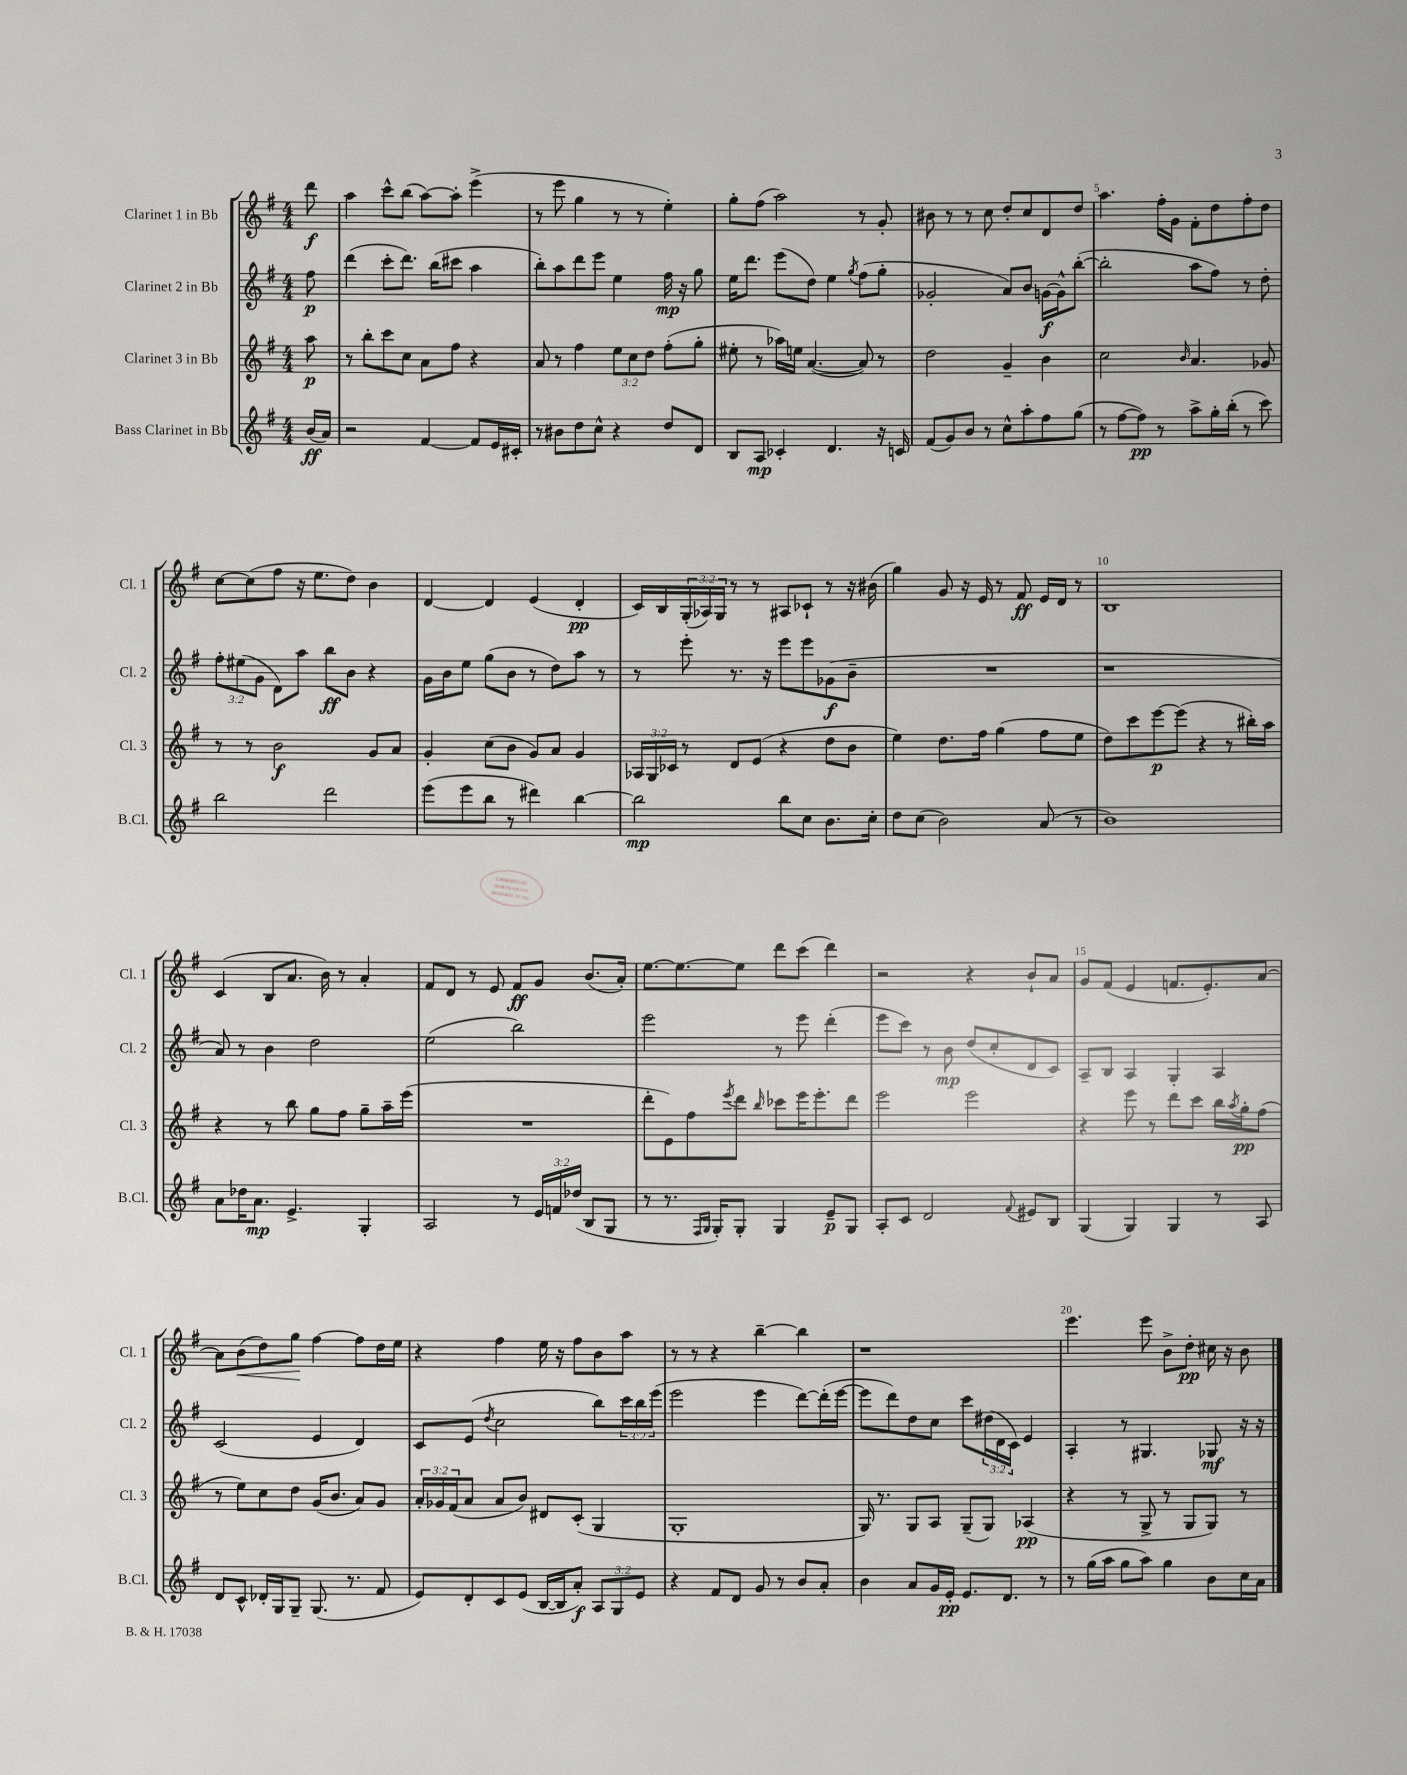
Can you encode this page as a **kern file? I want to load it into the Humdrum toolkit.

**kern	**kern	**kern	**kern
*staff4	*staff3	*staff2	*staff1
*clefG2	*clefG2	*clefG2	*clefG2
*k[f#]	*k[f#]	*k[f#]	*k[f#]
*M4/4	*M4/4	*M4/4	*M4/4
(16b/LL	8aa\	8ff#\	8ddd\
16a/JJ)	.	.	.
=	=	=	=
2r	8r	(4ddd\	4aa\
.	8bb'\L	.	.
.	8ccc\	8ccc'\L	8ccc^^\L
.	8cc\J	8.ddd\J)	(8bb\J
[4f#/	8a\L	.	[8aa\L)
.	.	(16bb\LK	.
.	8ff#\J	8ccc#\J	8aa'\]J
8f#/]L	4r	4aa\	(4eee^\
16e/L	.	.	.
16c#'/JJ	.	.	.
=	=	=	=
8r	8a/	8bb'\L)	8r
8b#\L	8r	8aa\	8eee\
8dd\	4ff#\	8ddd\	4gg\
8cc^^\J	.	8eee\J	.
4r	12ee\L	4ee\	8r
.	12cc\	.	.
.	.	.	8r
.	12dd\J	.	.
8dd/L	(8ff#'\L	16ff#\	4ee'\)
.	.	16r	.
8d/J	8gg'\J	8gg\	.
=	=	=	=
8B/L	8ee#'\	16ee\LK	8gg'\L
.	.	8.ddd\J	.
8A/J	8r	.	(8ff#\J
4c-'/	16aa-\LL)	(8eee\L	2aa\)
.	16ee\JJ	.	.
.	([4.a/	8dd\J)	.
4.d/	.	4ee\	.
.	.	8qgg/	.
.	8a/])	(8ff#\L	8r
16r	8r	8gg'\J	8g'/
16c/	.	.	.
=	=	=	=
(8f#/L	2dd\	2g-'/	8b#\
8g/)	.	.	8r
8b/J	.	.	8r
8r	.	.	8cc\
8cc^^\L	4g~/	8a/L)	8dd'/L
8aa'\	.	8b/J	8cc/
8ff#\	4b\	[16g\LL	8d/
.	.	16g^^\]J	.
(8gg\J	.	([8bb'\J	8dd/J
=	=	=	=
8r	2cc\	2bb'\]	4.aa\
[8ff#\L	.	.	.
8ff#\]J)	.	.	.
8r	.	.	16ff#'\LL
.	.	.	16g\JJ
.	16qqb/	.	.
8aa^\L	4.a/	8aa\L	8f#'\L
16gg'\L	.	8ff#\J)	8dd\
(16bb'\JJ	.	.	.
8r	.	8r	8ff#'\
8ccc\)	8g-/	8dd'\	8dd\J
=	=	=	=
2bb\	8r	12ff#'\L	[8cc\L
.	.	(12ee#\	.
.	8r	.	(8cc\]
.	.	12g\J	.
.	2b\	8d\L)	8ff#\J
.	.	8aa\J	16r
.	.	.	8.ee\L
2ddd\	.	8bb\L	.
.	.	8b\J	8dd\J)
.	8g/L	4r	4b\
.	8a/J	.	.
=	=	=	=
(8eee\L	4g'/	16g\LL	[4d/
.	.	16b\J	.
8eee\	.	8ee\J	.
8bb\J	(8cc\L	(8gg\L	4d/]
8r	8b\J	8b\J	.
4ddd#\)	8g/L)	8r	(4e/
.	8a/J	8dd\L)	.
[4bb\	4g/	8aa\J	4d'/
.	.	8r	.
=	=	=	=
2bb\]	24A-/LL	8r	16c/LL)
.	24G/	.	.
.	.	.	16B/
.	24c-/JJ	.	.
.	8r	8eee'\	(24G'/
.	.	.	24A-/)
.	.	.	24G/JJ
.	8d/L	8.r	8r
.	(8e/J	.	8r
.	.	16r	.
8bb\L	4r	8eee\L	8A#/L
8cc\J	.	8eee\	8c-`/J
8.b\L	8dd\L	(8g-\	8r
.	8b\J	8b~\J	16r
16cc'\Jk	.	.	(16b#\
=	=	=	=
8dd\L	4ee\)	1r	4gg\)
(8cc\J	.	.	.
2b\)	8.dd\L	.	8g/
.	.	.	16r
.	16ff#\Jk	.	16e/
.	(4gg\	.	8r
.	.	.	8f#/
(8a/	8ff#\L	.	16e/LL
.	.	.	16d/JJ
8r	8ee\J	.	8r
=	=	=	=
1b)	8dd\L)	1r	1B
.	8ccc\	.	.
.	[8eee\	.	.
.	(8eee\]J	.	.
.	4r	.	.
.	8r	.	.
.	16bb#'\LL)	.	.
.	16aa\JJ	.	.
=	=	=	=
8a\L	4r	8a/)	(4c/
16dd-\K	.	8r	.
8.a\J	.	.	.
.	8r	4b\	8B/L
4.e^/	8bb\	.	8.a/J
.	8gg\L	2dd\	.
.	.	.	16b\)
.	8ff#\J	.	8r
4G'/	8gg~\L	.	4a'/
.	16aa~\L	.	.
.	(16eee\JJ	.	.
=	=	=	=
2A/	1r	(2ee\	8f#/L
.	.	.	8d/J
.	.	.	8r
.	.	.	8e/
8r	.	2bb\)	8f#/L
24e/LL	.	.	8g/J
24f/	.	.	.
(24dd-/JJ	.	.	.
8B/L	.	.	(8.b/L
8G/J	.	.	.
.	.	.	16a'/Jk)
=	=	=	=
8r	8ddd'\L	2eee\	[8.ee\L
8.r	8e\)	.	.
.	.	.	8.ee\_
.	8ff#\	.	.
16qqF#/LL	.	.	.
16qqG/JJ	.	.	.
16G'/LK)	.	.	.
.	8qeee/	.	.
8G'/J	8ddd\J	.	8ee\]J
.	16qqbb/	.	.
4G/	8ccc-\L	8r	8ddd\L
.	16eee\K	8eee\	(8ccc\J
.	8.eee'\	.	.
8e~/L	.	(4ddd'\	4ddd\)
8G/J	8ddd\J	.	.
=	=	=	=
8A'/L	2eee\	8eee\L	2r
8c/J	.	8ccc\J)	.
2d/	.	8r	.
.	.	8b\	.
.	2eee\	(8dd/L	4r
.	.	8cc'/	.
8qqf#/	.	.	.
8e#/L	.	8d/	8b`/L
8B/J	.	8c/J)	8a/J
=	=	=	=
(4G/	4r	8A~/L	8g/L
.	.	8B/J	(8f#/J
4G/)	8eee\	4A/	4e/
.	8r	.	.
4G/	8ddd\L	4G'/	8.f/L
.	8ccc\J	.	.
.	.	.	8.e'/)
8r	16bb\LL	4A/	.
.	8qaa/	.	.
.	16gg'\J	.	.
8A/	(8ff#\J	.	[8a/J
=	=	=	=
8d/L	8r	(2c/	8a\]L
8c^^/J	8ee\L)	.	(8b\
16d-'/LL	8cc\	.	8dd\)
16G/J	.	.	.
8G~/J	8dd\J	.	8gg\J
(8.G/	(16g/LK	4e/	[4ff#\
.	8.b/J	.	.
8.r	.	.	.
.	8a/L)	4d/)	8ff#\]L
8f#/	8g/J	.	16dd\L
.	.	.	16ee\JJ
=	=	=	=
8e/L)	24a'/LL	8c/L	4r
.	24g-/	.	.
.	(24f#/J	.	.
8d'/	8a/J	(8e/J	.
.	.	8qdd/	.
8c/	8a/L	2cc\	4ff#\
(8e/J	8b/J)	.	.
[16B/LL	8d#/L	.	16ee\
16B/]J	.	.	16r
8a'/J)	(8c'/J	.	8ff#\L
12A/L	4G/	8bb\L)	8b\
12G/	.	.	.
.	.	24ccc\L	8aa\J
12e/J	.	24bb\	.
.	.	(24eee\JJ	.
=	=	=	=
4r	1G'	2eee\	8r
.	.	.	8r
8f#/L	.	.	4r
8d/J	.	.	.
8g/	.	4eee\	[4bb~\
8r	.	.	.
8b/L	.	[8ddd\L)	4bb\]
8a'/J	.	(16ddd'\]L	.
.	.	[16eee\JJ	.
=	=	=	=
4b\	16G/)	8eee\]L	1r
.	8.r	.	.
.	.	8ddd\)	.
8a/L	8G/L	8dd\	.
16g/L	8A/J	8cc\J	.
16e'/JJ	.	.	.
8.e/L	(8G~/L	8ccc\L	.
.	8G/J)	(24dd#\L	.
.	.	24d\	.
8.d/J	.	.	.
.	.	24c\JJ)	.
.	(4A-/	4e/	.
8r	.	.	.
=	=	=	=
8r	4r	4A'/	4.eee\
(16gg\LL	.	.	.
16aa\JJ	.	.	.
8gg\L	8r	8r	.
8aa\J)	8G^/	4.G#/	8eee\
4gg\	8r	.	8b^\L
.	8G/L	.	8dd'\J
8b\L	8G/J)	8G-/	16cc#\
.	.	.	16r
16cc\L	8r	16r	8b\
16a\JJ	.	16r	.
==	==	==	==
*-	*-	*-	*-
